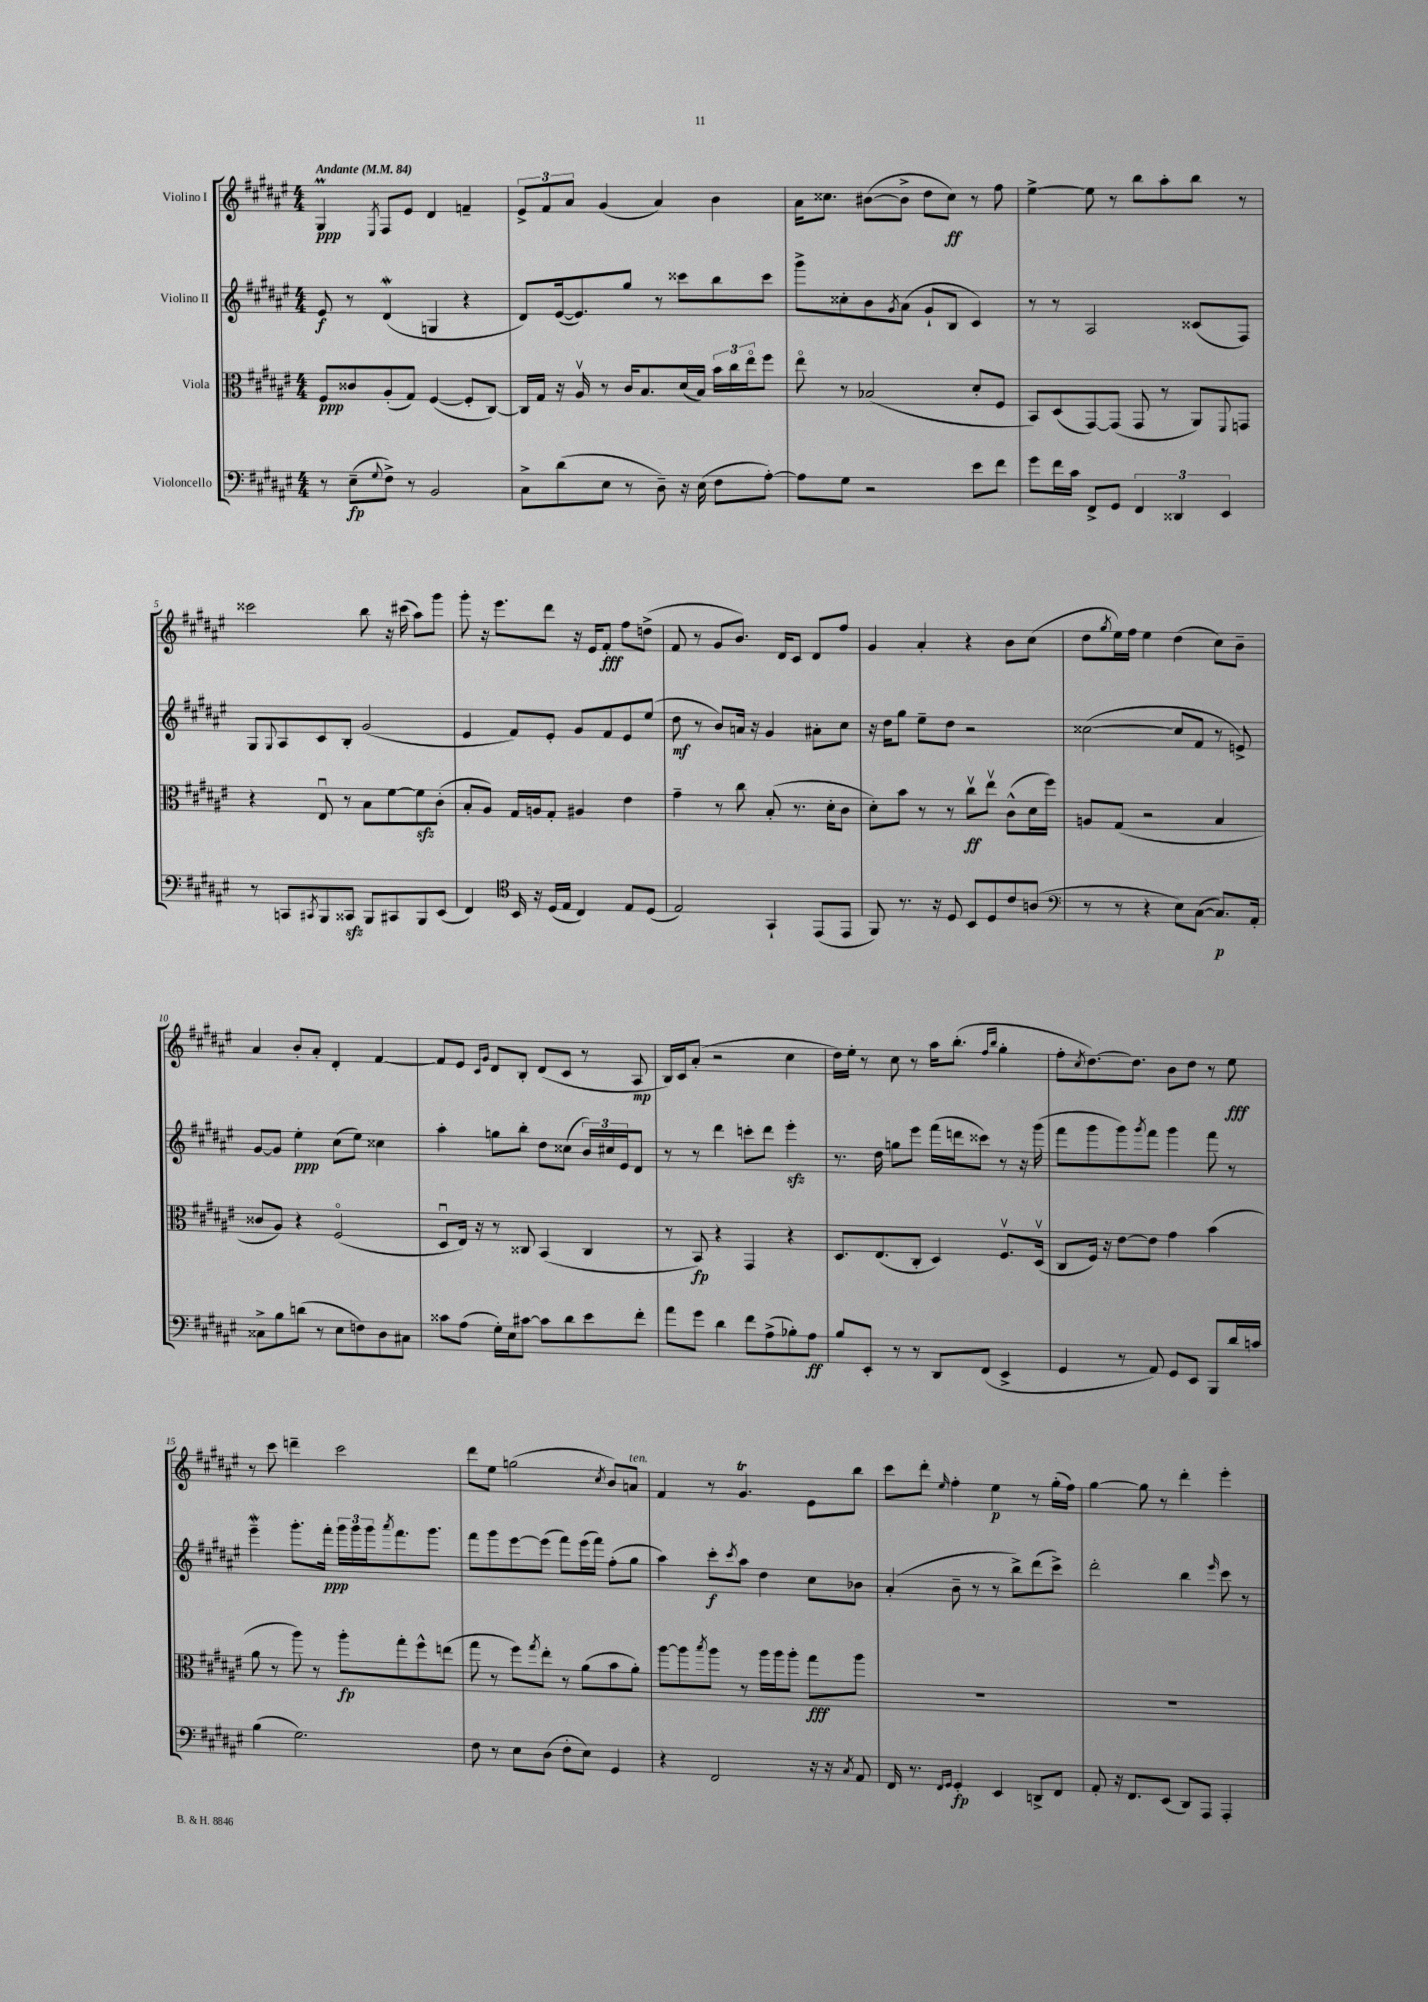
<<
\new StaffGroup <<
\new Staff = "s0" \with { instrumentName = "Violino I" } {
    \clef treble \key fis \major \numericTimeSignature \time 4/4 \tempo "Andante" 4 = 84
    gis4\prall\ppp \acciaccatura { eis8 } fis8 eis'8 dis'4 f'4-- |
    \tuplet 3/2 { eis'8-> fis'8 ais'8 } gis'4( ais'4) b'4 |
    ais'16 cisis''8. bis'8~( bis'8-> dis''8 cisis''8\ff) r8 fis''8 |
    eis''4~-> eis''8 r8 b''8 ais''8-. b''8 r8 |
    cisis'''2 b''8 r16 cis'''16( ais''8) gis'''8 |
    gis'''8-. r16 eis'''8. dis'''8 r16 eis'16 fis'8-.\fff fis''8 d''8->( |
    fis'8 r8 gis'8 b'8.) dis'16 cis'8 dis'8 fis''8 |
    gis'4 ais'4-. r4 b'8 cis''8( |
    dis''8 \acciaccatura { gis''8 } eis''16) fis''16 eis''4 dis''4( cis''8) b'8-- |
    ais'4 b'8-. ais'8-. dis'4-. fis'4~ |
    fis'8 eis'8 \grace { cis'16 gis'16 } dis'8 b8-. dis'8( cis'8 r8 ais8\mp |
    b16) cis'16 ais'8-.( r2 cis''4 |
    dis''16) eis''16-. r8 cis''8 r8 ais''16 b''8.-.( \grace { fis''16 b''16 } gis''4-. |
    fis''8-. \acciaccatura { cis''8 } dis''8.~) dis''8. b'8 dis''8 r8 eis''8\fff |
    r8 cis'''8 d'''4-- cis'''2 |
    dis'''8 eis''8 g''2( \acciaccatura { cis''8 } b'8) a'8^\markup { \italic "ten." } |
    fis'4 r8 gis'4.\trill eis'8 b''8 |
    cis'''8 dis'''8-. \grace { eis''16 } fis''4-. eis''4\p r8 gis''16-.( fis''16) |
    gis''4~ gis''8 r8 dis'''4-. eis'''4-. \bar "|." |
}
\new Staff = "s1" \with { instrumentName = "Violino II" } {
    \clef treble \key fis \major \numericTimeSignature \time 4/4
    eis'8\f r8 dis'4\mordent( g4 r4 |
    dis'8) eis'16~( eis'8.) gis''8 r8 cisis'''8 b''8 cisis'''8 |
    gis'''8-> cisis''8-. b'8 \acciaccatura { gis'8 } ais'8( gis'8-! b8 cis'4) |
    r8 r8 ais2 cisis'8( fis8) |
    gis8 \appoggiatura { gis8 } ais8 cis'8 b8-. gis'2( |
    eis'4 fis'8) eis'8-. gis'8 fis'8 eis'8 eis''8( |
    dis''8\mf r8 b'8) a'16 r16 gis'4 ais'8-. cis''8 |
    r16 dis''16 gis''8 eis''8-- dis''8 r2 |
    cisis''2~( cisis''8 fis'8 r8 e'8->) |
    gis'8~ gis'8 eis''4-.\ppp cis''8( eis''8) cisis''4 |
    ais''4-. g''8 b''8-. dis''8 cisis''8( \tuplet 3/2 { b'16) cis''16 eis'16 } dis'8 |
    r8 r8 dis'''4 c'''8-. dis'''8 eis'''4-.\sfz |
    r8. dis''16 g''8 eis'''8 fis'''16( d'''16 cisis'''8) r8 r16 gis'''16( |
    fis'''8 gis'''8 gis'''8) \acciaccatura { gis'''8 } fis'''8 gis'''4 fis'''8 r8 |
    eis'''4--\mordent gis'''8.-. fis'''16-.\ppp \tuplet 3/2 { gis'''16 gis'''16 gis'''16 } \acciaccatura { ais'''8 } fis'''8. gis'''8. |
    fis'''8 gis'''8 eis'''8~ eis'''8( fis'''8) eis'''16( fis'''16) fis''8-.( gis''8 |
    ais''4) cis'''8-.\f \acciaccatura { cis'''8 } ais''8 dis''4 cis''8 bes'8 |
    ais'4-.( b'8-- r8 r8 b''8->) dis'''8( cis'''8->) |
    dis'''2-. b''4 \grace { eis'''16 } cis'''8 r8 \bar "|." |
}
\new Staff = "s2" \with { instrumentName = "Viola" } {
    \clef alto \key fis \major \numericTimeSignature \time 4/4
    fis8\ppp cisis'8 ais8-.( gis8) fis4~( fis8-. cis8~) |
    cis16 gis16 r16 ais16\upbow r8 cis'16 b8. dis'16( b16) \tuplet 3/2 { b'16 cis''16 eis''16\flageolet } fis''8 |
    eis''8\flageolet r8 bes2( dis'8-. fis8 |
    b,8) dis8( gis,8~) gis,8( gis,8 r8 ais,8) \appoggiatura { fis,8 } g,8 |
    r4 eis8\downbow r8 b8 fis'8~ fis'8\sfz cis'8-.( |
    b8-. ais8) gis16 a16 gis8-. ais4 eis'4 |
    gis'4-- r8 cis''8 b8-.( r8. dis'16-. cis'8 |
    dis'8-.) b'8 r8 r8 cis''8\upbow\ff eis''8\upbow cis'8-^( dis'16 fis''16) |
    a8 gis8( r2 b4 |
    cisis'8 ais8) r4 fis2\flageolet( |
    dis8\downbow eis16) r16 r8 cisis8 b,4( cisis4 |
    r8 b,8\fp) r4 gis,4 r4 |
    dis8. eis8.( cis8-. dis4) fis8.\upbow dis16\upbow( |
    cis8 fis16) r16 eis'8~ eis'8 gis'4 b'4( |
    ais'8 r8 ais''8) r8 ais''8-.\fp gis''8-. fis''8-^ e''8( |
    gis''8 r8 fis''8) \acciaccatura { gis''8 } eis''8-. r8 ais'8( b'8 ais'8-.) |
    ais''8~ ais''8 \acciaccatura { b''8 } ais''8 r8 ais''16 ais''16 ais''8-. gis''8\fff ais''8 |
    R1 |
    R1 \bar "|." |
}
\new Staff = "s3" \with { instrumentName = "Violoncello" } {
    \clef bass \key fis \major \numericTimeSignature \time 4/4
    r8 eis8--\fp( \appoggiatura { gis8 } fis8->) r8 b,2 |
    cis8-> dis'8( eis8 r8 dis8--) r16 eis16( fis8 ais8~-.) |
    ais8 gis8 r2 eis'8 fis'8 |
    gis'8 fis'16 cis'16 fis,8-> gis,8 \tuplet 3/2 { fis,4 disis,4 eis,4 } |
    r8 c,8 \acciaccatura { cis,8 } b,,8 cisis,8\sfz b,,8 cis,8 b,,8 eis,8( |
    fis,4) \clef tenor b,16 r16 dis16( eis16 cis4) eis8 dis8( |
    eis2) gis,4-! eis,8( eis,8 |
    fis,8) r8. r16 dis8 b,8 dis8 cis'8 a8( |
    \clef bass r8 r8 r4 eis8) cis8~( cis8.\p) ais,16-. |
    cisis8-> b8 d'8( r8 eis8 f8) dis8 cis8 |
    cisis'8 ais8( gis16-.) eis16 cis'8~ cis'8 dis'8 eis'8 fis'8-. |
    ais'8 gis'8 dis'4 fis'8 ais8->( bes8-.) ais8\ff |
    b8 eis,8-. r8 r8 dis,8 fis,8( eis,4-> |
    gis,4 r8 ais,8) gis,8 eis,8 b,,8 dis'16 c'16 |
    b4( gis2.) |
    fis8 r8 eis8 dis8( fis8-. eis8) gis,4 |
    r4 fis,2 r16 r16 \acciaccatura { cis8 } ais,8 |
    fis,16 r8. \grace { fis,16 gis,16 } gis,4-.\fp eis,4 d,8-> fis,8 |
    ais,8-. r16 fis,8. eis,8( dis,8) ais,,8 ais,,4-. \bar "|." |
}
>>
>>
